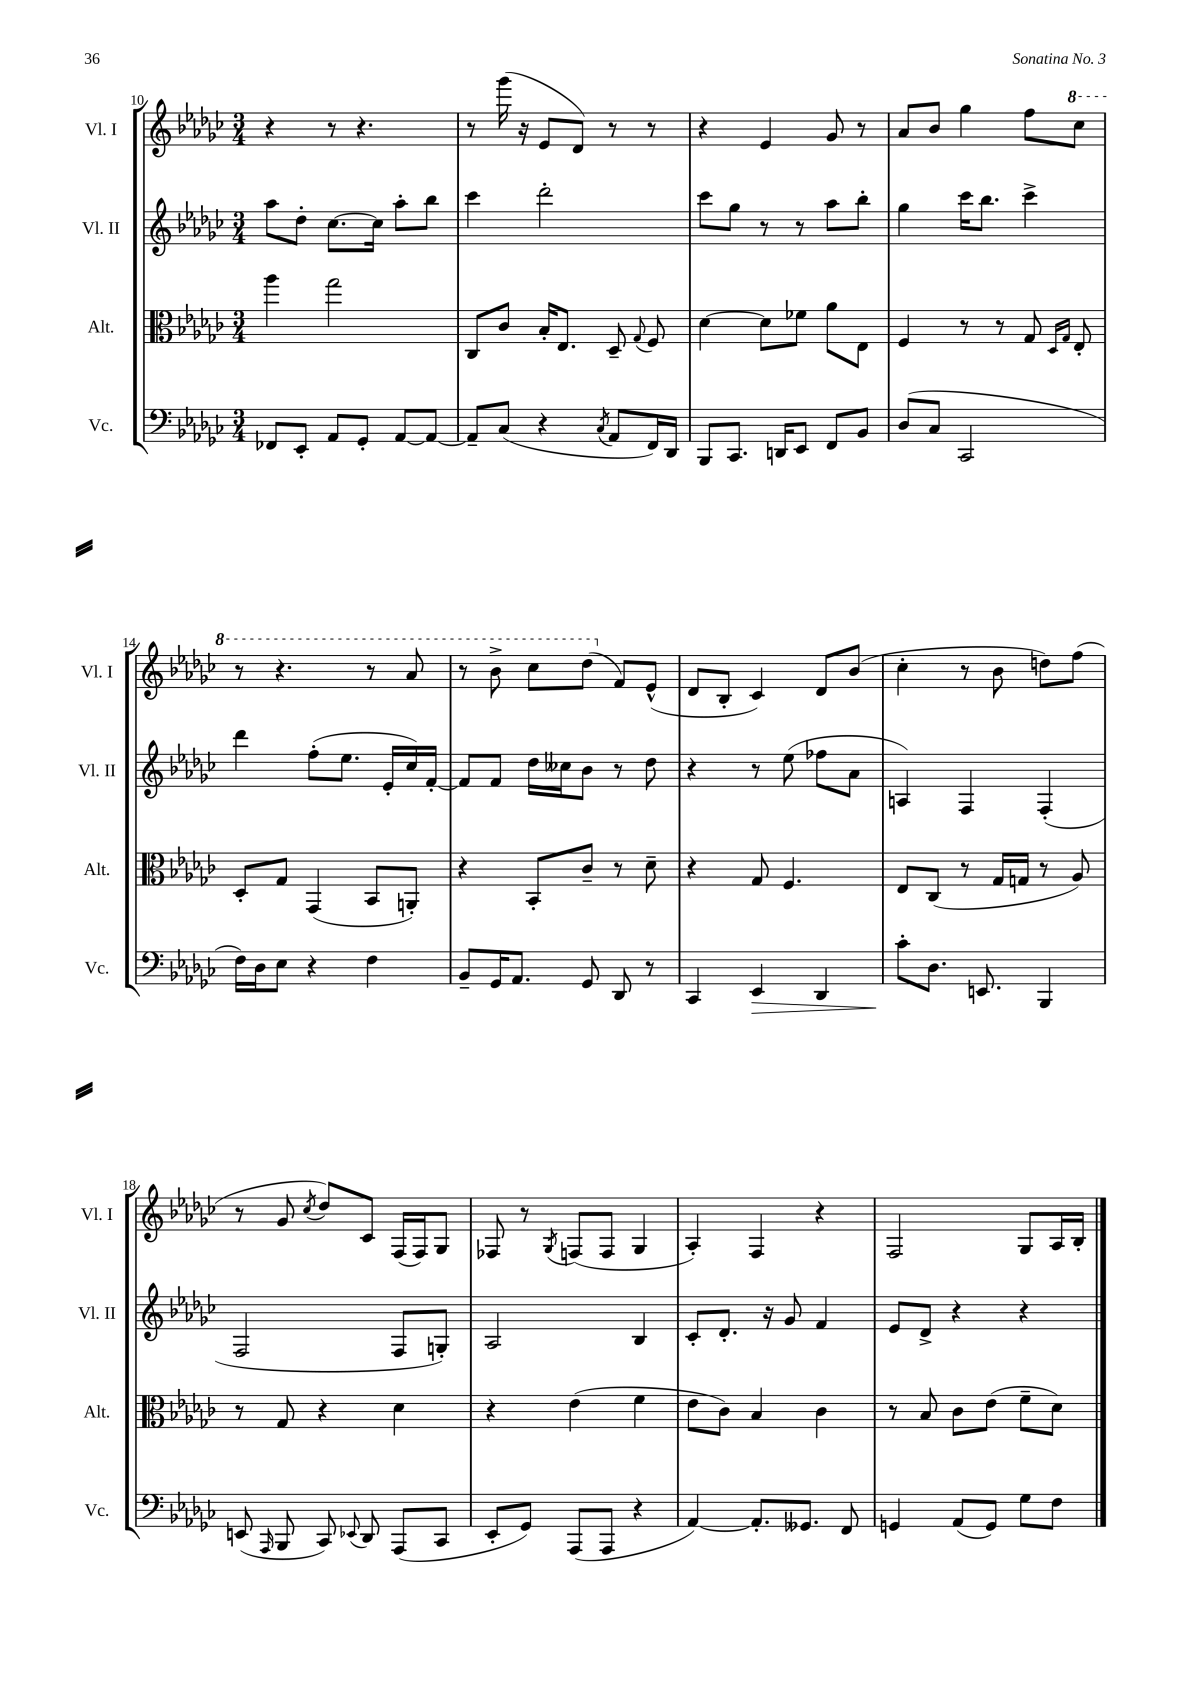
<<
\new StaffGroup <<
\new Staff = "s0" \with { instrumentName = "Vl. I" shortInstrumentName = "Vl. I" } {
    \clef treble \key ges \major \numericTimeSignature \time 3/4
    \autoBeamOff r4 r8 r4. |
    r8 ges'''16( r16 ees'8[ des'8]) r8 r8 |
    r4 ees'4 ges'8 r8 |
    aes'8[ bes'8] ges''4 f''8[ \ottava #1 ces'''8] |
    r8 r4. r8 aes''8 |
    r8 bes''8-> ces'''8[ des'''8]( \ottava #0 f'8[) ees'8]-^( |
    des'8[ bes8]-. ces'4) des'8[ bes'8]( |
    ces''4-. r8 bes'8 d''8[) f''8]( |
    r8 ges'8 \acciaccatura { ces''8 } des''8[) ces'8] f16[( f16) ges8] |
    fes8 r8 \acciaccatura { ges8 } f8[( f8] ges4 |
    aes4-.) f4 r4 |
    f2 ges8[ aes16 bes16]-. \bar "|." |
}
\new Staff = "s1" \with { instrumentName = "Vl. II" shortInstrumentName = "Vl. II" } {
    \clef treble \key ges \major \numericTimeSignature \time 3/4
    \autoBeamOff aes''8[ des''8]-. ces''8.[~ ces''16] aes''8[-. bes''8] |
    ces'''4 des'''2-. |
    ces'''8[ ges''8] r8 r8 aes''8[ bes''8]-. |
    ges''4 ces'''16[ bes''8.] ces'''4-> |
    des'''4 f''8[-.( ees''8.] ees'16[-. ces''16) f'16]~-. |
    f'8[ f'8] des''16[ ceses''16 bes'8] r8 des''8 |
    r4 r8 ees''8( fes''8[ aes'8] |
    a4) f4 f4-.( |
    f2 f8[ g8]-.) |
    aes2 bes4 |
    ces'8[-. des'8.]-. r16 ges'8 f'4 |
    ees'8[ des'8]-> r4 r4 \bar "|." |
}
\new Staff = "s2" \with { instrumentName = "Alt." shortInstrumentName = "Alt." } {
    \clef alto \key ges \major \numericTimeSignature \time 3/4
    \autoBeamOff aes''4 ges''2 |
    ces8[ ces'8] bes16[-. ees8.] des8-- \appoggiatura { ges8 } f8 |
    des'4~ des'8[ fes'8] aes'8[ ees8] |
    f4 r8 r8 ges8 \grace { des16[ ges16] } ees8-. |
    des8[-. ges8] ges,4( bes,8[ a,8]-.) |
    r4 bes,8[-. ces'8]-- r8 des'8-- |
    r4 ges8 f4. |
    ees8[ ces8]( r8 ges16[ g16] r8 aes8) |
    r8 ges8 r4 des'4 |
    r4 ees'4( f'4 |
    ees'8[ ces'8]) bes4 ces'4 |
    r8 bes8 ces'8[ ees'8]( f'8[-- des'8]) \bar "|." |
}
\new Staff = "s3" \with { instrumentName = "Vc." shortInstrumentName = "Vc." } {
    \clef bass \key ges \major \numericTimeSignature \time 3/4
    \autoBeamOff fes,8[ ees,8]-. aes,8[ ges,8]-. aes,8[~ aes,8]~ |
    aes,8[-- ces8]( r4 \acciaccatura { ces8 } aes,8[ f,16) des,16] |
    bes,,8[ ces,8.] d,16[ ees,8] f,8[ bes,8] |
    des8[( ces8] ces,2 |
    f16[) des16 ees8] r4 f4 |
    bes,8[-- ges,16 aes,8.] ges,8 des,8 r8 |
    ces,4 ees,4\> des,4 |
    ces'8[-.\! des8.] e,8. bes,,4 |
    e,8( \grace { aes,,16 } bes,,8 ces,8) \appoggiatura { ees,8 } des,8 aes,,8[( ces,8] |
    ees,8[-. ges,8]) aes,,8[( aes,,8] r4 |
    aes,4~) aes,8.[-. geses,8.] f,8 |
    g,4 aes,8[( g,8]) ges8[ f8] \bar "|." |
}
>>
>>
\layout { \context { \Score currentBarNumber = #10 } }
